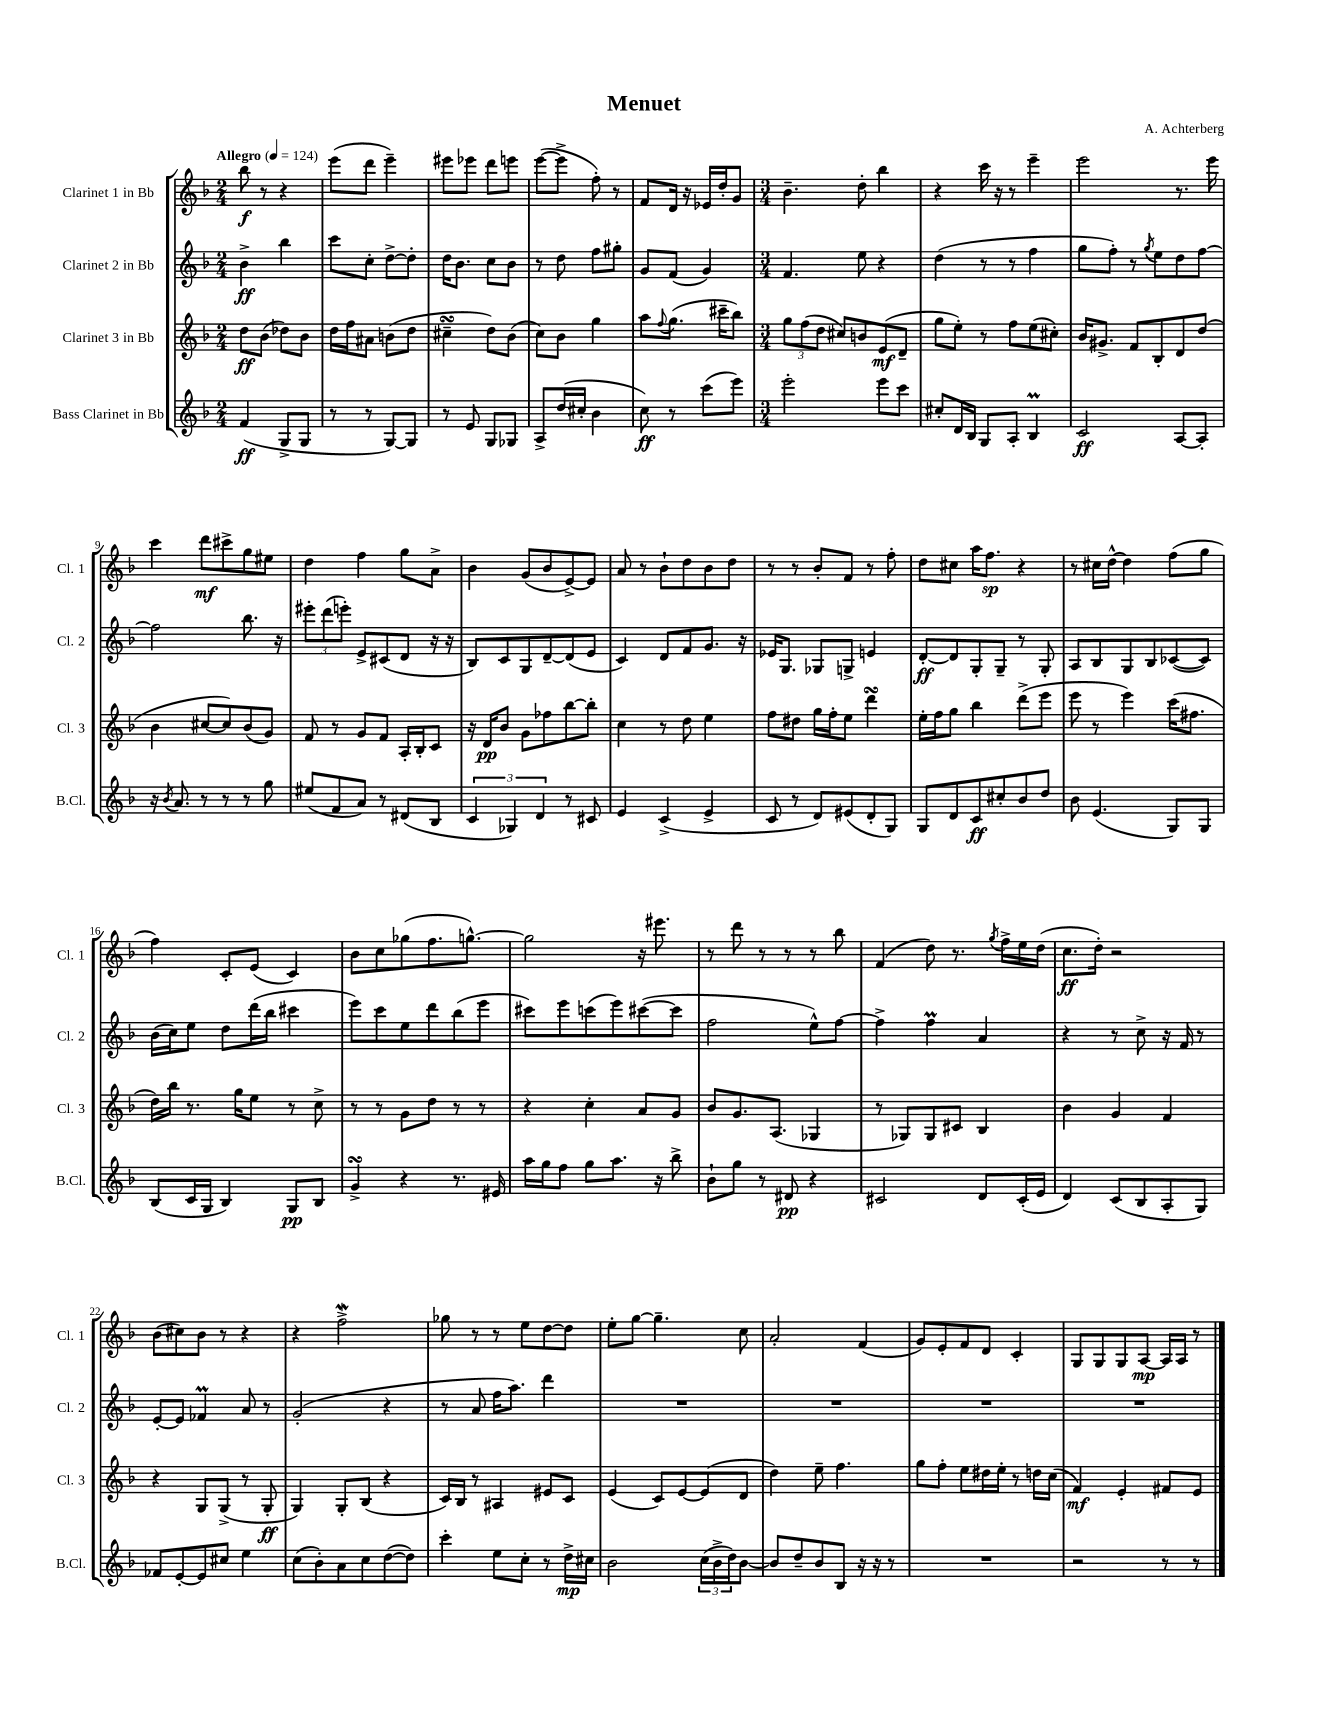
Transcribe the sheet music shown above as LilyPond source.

\header { title = "Menuet" composer = "A. Achterberg" }
<<
\new StaffGroup <<
\new Staff = "s0" \with { instrumentName = "Clarinet 1 in Bb" shortInstrumentName = "Cl. 1" } {
    \clef treble \key f \major \numericTimeSignature \time 2/4 \tempo "Allegro" 4 = 124
    bes''8\f r8 r4 |
    e'''8( d'''8 e'''4--) |
    eis'''8 ees'''8 d'''8 e'''8 |
    e'''8~( e'''8-> f''8-.) r8 |
    f'8 d'16 r16 ees'16 d''16-. g'8 |
    \numericTimeSignature \time 3/4 bes'4.-- d''8-. bes''4 |
    r4 c'''16 r16 r8 e'''4-- |
    e'''2 r8. e'''16 |
    c'''4 d'''8\mf cis'''8-> g''8 eis''8 |
    d''4 f''4 g''8 a'8-> |
    bes'4 g'8( bes'8 e'8~->) e'8 |
    a'8 r8 bes'8-! d''8 bes'8 d''8 |
    r8 r8 bes'8-. f'8 r8 f''8-. |
    d''8 cis''8 a''16 f''8.\sp r4 |
    r8 cis''16 d''16~-^ d''4 f''8( g''8 |
    f''4) c'8-. e'8( c'4) |
    bes'8 c''8 ges''8( f''8. g''8.~-^) |
    g''2 r16 eis'''8. |
    r8 d'''8 r8 r8 r8 bes''8 |
    f'4( d''8) r8. \acciaccatura { g''8 } f''16-> e''16 d''16( |
    c''8.\ff d''16-.) r2 |
    bes'8( cis''8) bes'8 r8 r4 |
    r4 f''2->\mordent |
    ges''8 r8 r8 e''8 d''8~ d''8 |
    e''8-. g''8~ g''4.-- c''8 |
    a'2-. f'4( |
    g'8) e'8-. f'8 d'8 c'4-. |
    g8 g8 g8 a8~\mp a16 a16 r8 \bar "|." |
}
\new Staff = "s1" \with { instrumentName = "Clarinet 2 in Bb" shortInstrumentName = "Cl. 2" } {
    \clef treble \key f \major \numericTimeSignature \time 2/4
    bes'4->\ff bes''4 |
    c'''8 c''8-. d''8~-> d''8-. |
    d''16 bes'8. c''8 bes'8 |
    r8 d''8 f''8 gis''8-. |
    g'8 f'8( g'4) |
    \numericTimeSignature \time 3/4 f'4. e''8 r4 |
    d''4( r8 r8 f''4 |
    g''8 f''8-.) r8 \acciaccatura { g''8 } e''8 d''8 f''8~ |
    f''2 bes''8. r16 |
    \tuplet 3/2 { eis'''8-. d'''8( e'''8-.) } e'8-> cis'8( d'8 r16 r16 |
    bes8) c'8 g8 d'8~-- d'8( e'8 |
    c'4) d'8 f'8 g'8. r16 |
    ees'16 g8. ges8 g8-> e'4 |
    d'8~-.\ff d'8 g8-. g8-- r8 g8-. |
    a8 bes8 g8 bes8 ces'8~( ces'8) |
    bes'16( c''16) e''8 d''8 d'''16( bes''16 cis'''4 |
    e'''8) c'''8 e''8 d'''8 bes''8( e'''8 |
    cis'''8) e'''8 c'''8( e'''8) cis'''8~( cis'''8 |
    f''2 e''8-^) f''8~ |
    f''4-> f''4\prall a'4 |
    r4 r8 c''8-> r16 f'16 r8 |
    e'8~-. e'8 fes'4\prall a'8 r8 |
    g'2-.( r4 |
    r8 a'8 f''16 a''8.) d'''4 |
    R2. |
    R2. |
    R2. |
    R2. \bar "|." |
}
\new Staff = "s2" \with { instrumentName = "Clarinet 3 in Bb" shortInstrumentName = "Cl. 3" } {
    \clef treble \key f \major \numericTimeSignature \time 2/4
    d''8\ff bes'8( des''8) bes'8 |
    d''16 f''16 ais'8 b'8( d''8 |
    cis''4--\turn d''8) bes'8( |
    c''8) bes'8 g''4 |
    a''8 \appoggiatura { f''8 } g''8.( cis'''16-- bes''8) |
    \numericTimeSignature \time 3/4 \tuplet 3/2 { g''8 f''8( d''8 } cis''8) b'8 e'8\mf( d'8-- |
    g''8 e''8-.) r8 f''8 e''8( cis''8-.) |
    bes'16 gis'8.-> f'8 bes8-. d'8 d''8( |
    bes'4 cis''8~ cis''8) bes'8( g'8) |
    f'8 r8 g'8 f'8 a16-. bes16-. c'8 |
    r16 d'16\pp bes'8 g'8 fes''8 bes''8~ bes''8-. |
    c''4 r8 d''8 e''4 |
    f''8 dis''8 g''16 f''16-. e''8 d'''4\turn |
    e''16-. f''16 g''8 bes''4 d'''8->( e'''8 |
    e'''8 r8 e'''4) c'''16( fis''8. |
    d''16) bes''16 r8. g''16 e''8 r8 c''8-> |
    r8 r8 g'8 d''8 r8 r8 |
    r4 c''4-. a'8 g'8 |
    bes'8 g'8. a8.( ges4 |
    r8 ges8) ges8 cis'8 bes4 |
    bes'4 g'4 f'4 |
    r4 g8 g8->( r8 g8-.\ff |
    g4) g8-. bes8( r4 |
    c'16) bes16 r8 ais4 eis'8 c'8 |
    e'4( c'8) e'8~ e'8( d'8 |
    d''4) e''8-- f''4. |
    g''8 f''8-. e''8 dis''16 e''16-. r8 d''16 c''16( |
    f'4\mf) e'4-. fis'8 e'8 \bar "|." |
}
\new Staff = "s3" \with { instrumentName = "Bass Clarinet in Bb" shortInstrumentName = "B.Cl." } {
    \clef treble \key f \major \numericTimeSignature \time 2/4
    f'4\ff( g8-> g8 |
    r8 r8 g8~) g8 |
    r8 e'8 g8 ges8 |
    a8-> d''16( cis''16-. bes'4 |
    c''8\ff) r8 c'''8( e'''8) |
    \numericTimeSignature \time 3/4 e'''2-. e'''8 c'''8 |
    cis''8-. d'16 bes16 g8 a8-. bes4\prall |
    c'2\ff a8~ a8-. |
    r16 \acciaccatura { bes'8 } a'8. r8 r8 r8 g''8 |
    eis''8( f'8 a'8) r8 dis'8( bes8 |
    \tuplet 3/2 { c'4 ges4) d'4 } r8 cis'8 |
    e'4 c'4->( e'4-> |
    c'8 r8 d'8) eis'8( d'8-. g8) |
    g8 d'8 c'8\ff cis''8-. bes'8 d''8 |
    bes'8 e'4.( g8) g8 |
    bes8( c'16 g16 bes4) g8\pp bes8 |
    g'4->\turn r4 r8. eis'16 |
    a''16 g''16 f''8 g''8 a''8. r16 bes''8-> |
    bes'8-! g''8 r8 dis'8\pp r4 |
    cis'2 d'8 cis'16-.( e'16 |
    d'4) c'8( bes8 a8-. g8) |
    fes'8 e'8~-. e'8 cis''8 e''4 |
    c''8( bes'8-.) a'8 c''8 d''8~( d''8) |
    c'''4-. e''8 c''8-. r8 d''16->\mp cis''16 |
    bes'2 \tuplet 3/2 { c''16( bes'16-> d''16) } bes'8~ |
    bes'8 d''8-- bes'8 bes8 r16 r16 r8 |
    R2. |
    r2 r8 r8 \bar "|." |
}
>>
>>
